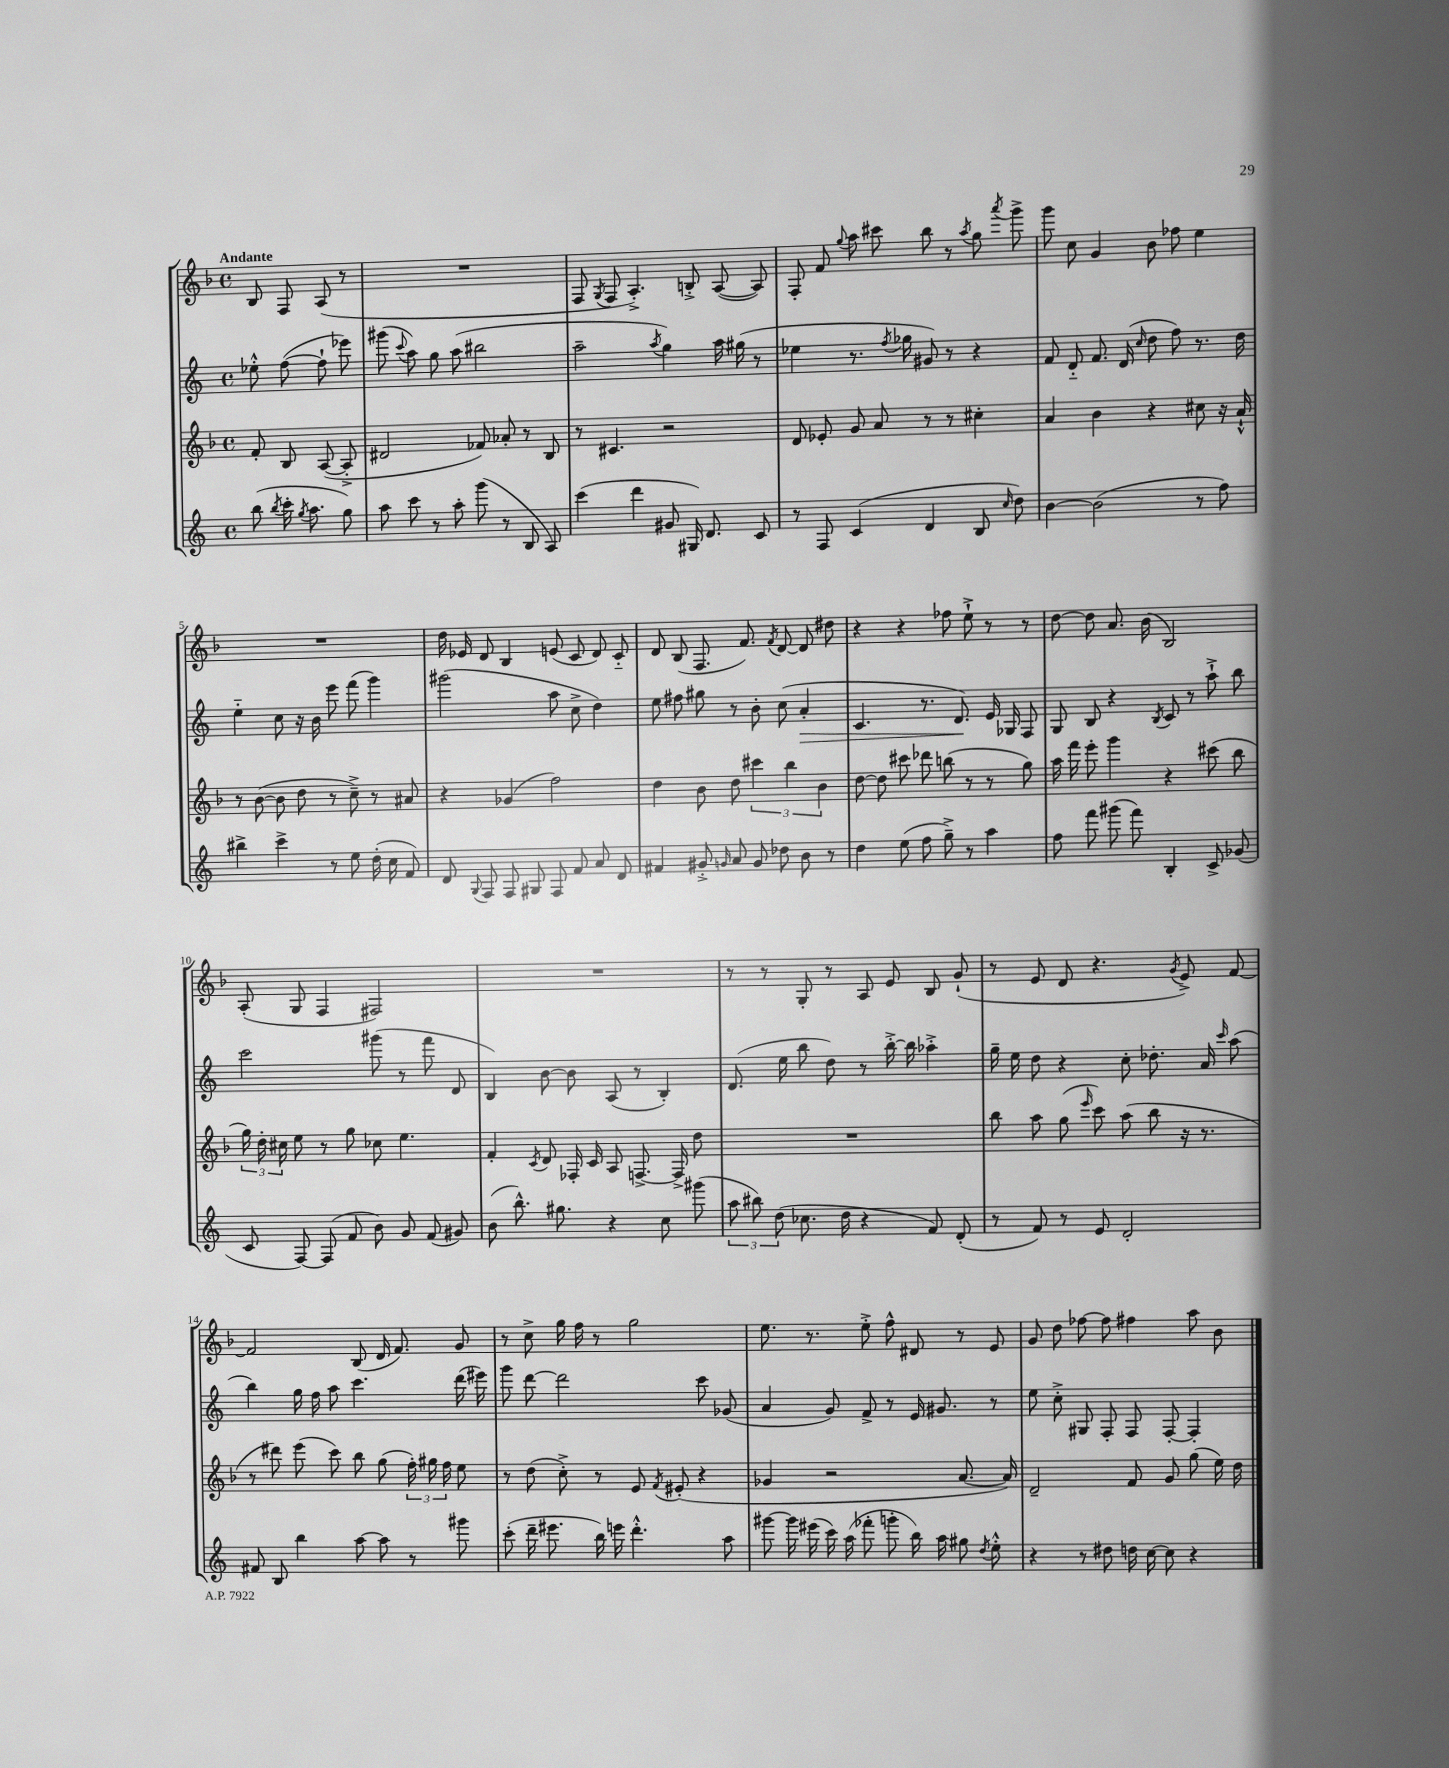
<<
\new StaffGroup <<
\new Staff = "s0" {
    \clef treble \key f \major \defaultTimeSignature \time 4/4 \partial 2 \tempo "Andante"
    \autoBeamOff bes8 f8 a8( r8 |
    R1 |
    f8 \acciaccatura { g8 } f8 a4.-.->) b8-.-> a8~( a8) |
    f8-. f'8 \appoggiatura { g''8 } a''8 cis'''8 bes''8 r8 \acciaccatura { a''8 } g''8 \acciaccatura { a'''8 } g'''8-> |
    g'''8 c''8 g'4 bes'8 fes''8 e''4 |
    R1 |
    d''16 ees'16 d'8 bes4 e'8( c'8 d'8) c'8-_ |
    d'8 bes8( f8. f'8.) \acciaccatura { f'8 } d'8~ d'8 dis''8 |
    r4 r4 fes''8 e''8-!-> r8 r8 |
    d''8~ d''8 a'8. bes'16( bes2) |
    a8-.( g8 f4 fis2) |
    R1 |
    r8 r8 g8-. r8 a8 e'8 bes8 g'8-!( |
    r8 e'8 d'8 r4. \acciaccatura { g'8 } e'8->) f'8~ |
    f'2 bes8( d'16 f'8.) g'8 |
    r8 c''8-> g''16 f''16 r8 g''2 |
    e''8. r8. e''8-.-> f''8-^ dis'8 r8 e'8 |
    g'8 d''8 fes''8~ fes''8 fis''4 a''8 bes'8 \bar "|." |
}
\new Staff = "s1" {
    \clef treble \key c \major \defaultTimeSignature \time 4/4 \partial 2
    \autoBeamOff ees''8-.-^ f''8~( f''8-! ees'''8) |
    gis'''8( \appoggiatura { c'''8 } a''8) g''8 a''8( bis''2 |
    a''2-- \acciaccatura { a''8 } g''4) a''16 gis''16( r8 |
    ees''4 r8. \acciaccatura { f''8 } ges''16 gis'8) r8 r4 |
    f'8 d'8-_ f'8. d'16( \grace { c''16 } d''8 f''8) r8. d''16 |
    e''4-_ c''8 r16 b'16 e'''8 f'''8( g'''4) |
    gis'''2( a''8 c''8-> d''4) |
    e''8 fis''8 gis''8 r8 b'8-. c''8( a'4-.\> |
    c'4. r8. d'8.\!) e'16 ges16 f8 |
    g8 b8 r4 \acciaccatura { b8 } c'8 r8 a''8-!-> b''8 |
    c'''2 gis'''8( r8 f'''8 d'8 |
    b4) b'8~ b'8 a8( r8 b4-.) |
    d'8.( e''16 b''8 d''8) r8 b''16~-.-> b''16 aes''4-.-> |
    g''16-- e''16 d''8 r4 c''8-. des''8.-. a'16 \grace { c'''16 } a''8( |
    b''4) g''16 f''16 a''8 c'''4. d'''16( eis'''16) |
    g'''8 d'''8~ d'''2 c'''8 ges'8( |
    a'4 g'8) f'8-> r8 e'16 gis'8. r8 |
    e''8 c''8-.-> gis8 f8-. f8 f8~-. f4-. \bar "|." |
}
\new Staff = "s2" {
    \clef treble \key f \major \defaultTimeSignature \time 4/4 \partial 2
    \autoBeamOff f'8-. bes8 a8~( a8-.-> |
    dis'2 fes'8) aes'8-. r8 bes8 |
    r8 cis'4. r2 |
    d'8 ees'8-. g'8 a'8 r8 r8 cis''4-. |
    a'4 bes'4 r4 cis''8 r16 a'16-!-^ |
    r8 bes'8~( bes'8 d''8 r8 c''8--->) r8 ais'8 |
    r4 ges'4( f''2) |
    d''4 bes'8 d''8 \tuplet 3/2 { cis'''4 bes''4 bes'4 } |
    d''8~ d''8 cis'''8 des'''8 b''8( r8 r8 g''8) |
    a''16 f'''16 e'''8-. g'''4 r4 cis'''8( bes''8 |
    \tuplet 3/2 { g''16) d''16-. cis''16 } e''8 r8 g''8 ces''8 e''4. |
    f'4-. \acciaccatura { c'8 } d'8 fes16-. c'16 a8 f8.~-> f16-> d''8 |
    R1 |
    bes''8 a''8 g''8( \grace { e'''16 } c'''8) a''8( bes''8 r16 r8. |
    r8 dis'''8) e'''8( c'''8) bes''8 g''8( \tuplet 3/2 { f''16-.) gis''16 f''16 } e''8 |
    r8 d''8( c''8-.->) r8 e'8 \acciaccatura { f'8 } eis'8-.( r4 |
    ges'4 r2 a'8.~ a'16) |
    d'2-- f'8 g'8 g''8( e''16) d''16 \bar "|." |
}
\new Staff = "s3" {
    \clef treble \key c \major \defaultTimeSignature \time 4/4 \partial 2
    \autoBeamOff b''8( \acciaccatura { b''8 } c'''16-. \acciaccatura { g''8 } a''8. g''8) |
    a''8 c'''8 r8 a''8-. g'''8( r8 b8 a8) |
    c'''4( d'''4 gis'8 gis16) d'8. c'8 |
    r8 f8 c'4( d'4 b8 \grace { c''16 } d''8) |
    b'4~ b'2( r8 f''8) |
    bis''4-> c'''4-> r8 e''8 d''16-.( c''16 f'8) |
    d'8 \appoggiatura { g8 } f8 f8 gis8 f8 f'8 a'8 d'8 |
    fis'4 gis'8-.-> \grace { g'16 } a'8 g'8 des''8 b'8 r8 |
    d''4 e''8( f''8 g''8--->) r8 a''4 |
    f''8 f'''8 gis'''8( f'''8) b4-. c'8-> ges'8( |
    c'8 f8~) f8( f'8 b'8) g'8 f'8( gis'8) |
    b'8( b''8.-^) gis''8. r4 c''8 gis'''8( |
    \tuplet 3/2 { a''8 bis''8) d''8( } ces''8. d''16 r4 f'8) d'8-.( |
    r8 f'8) r8 e'8 d'2-. |
    fis'8 b8 b''4 a''8~ a''8 r8 gis'''8 |
    c'''8-.( d'''16-- eis'''8. b''16) e'''16 d'''4.-.-^ a''8 |
    gis'''8~ gis'''16 eis'''16( c'''16) a''16( fes'''8-. g'''8-. b''16) a''16 gis''8 \acciaccatura { d''8 } e''8-.-^ |
    r4 r8 dis''8 d''16 c''16~ c''8 r4 \bar "|." |
}
>>
>>
